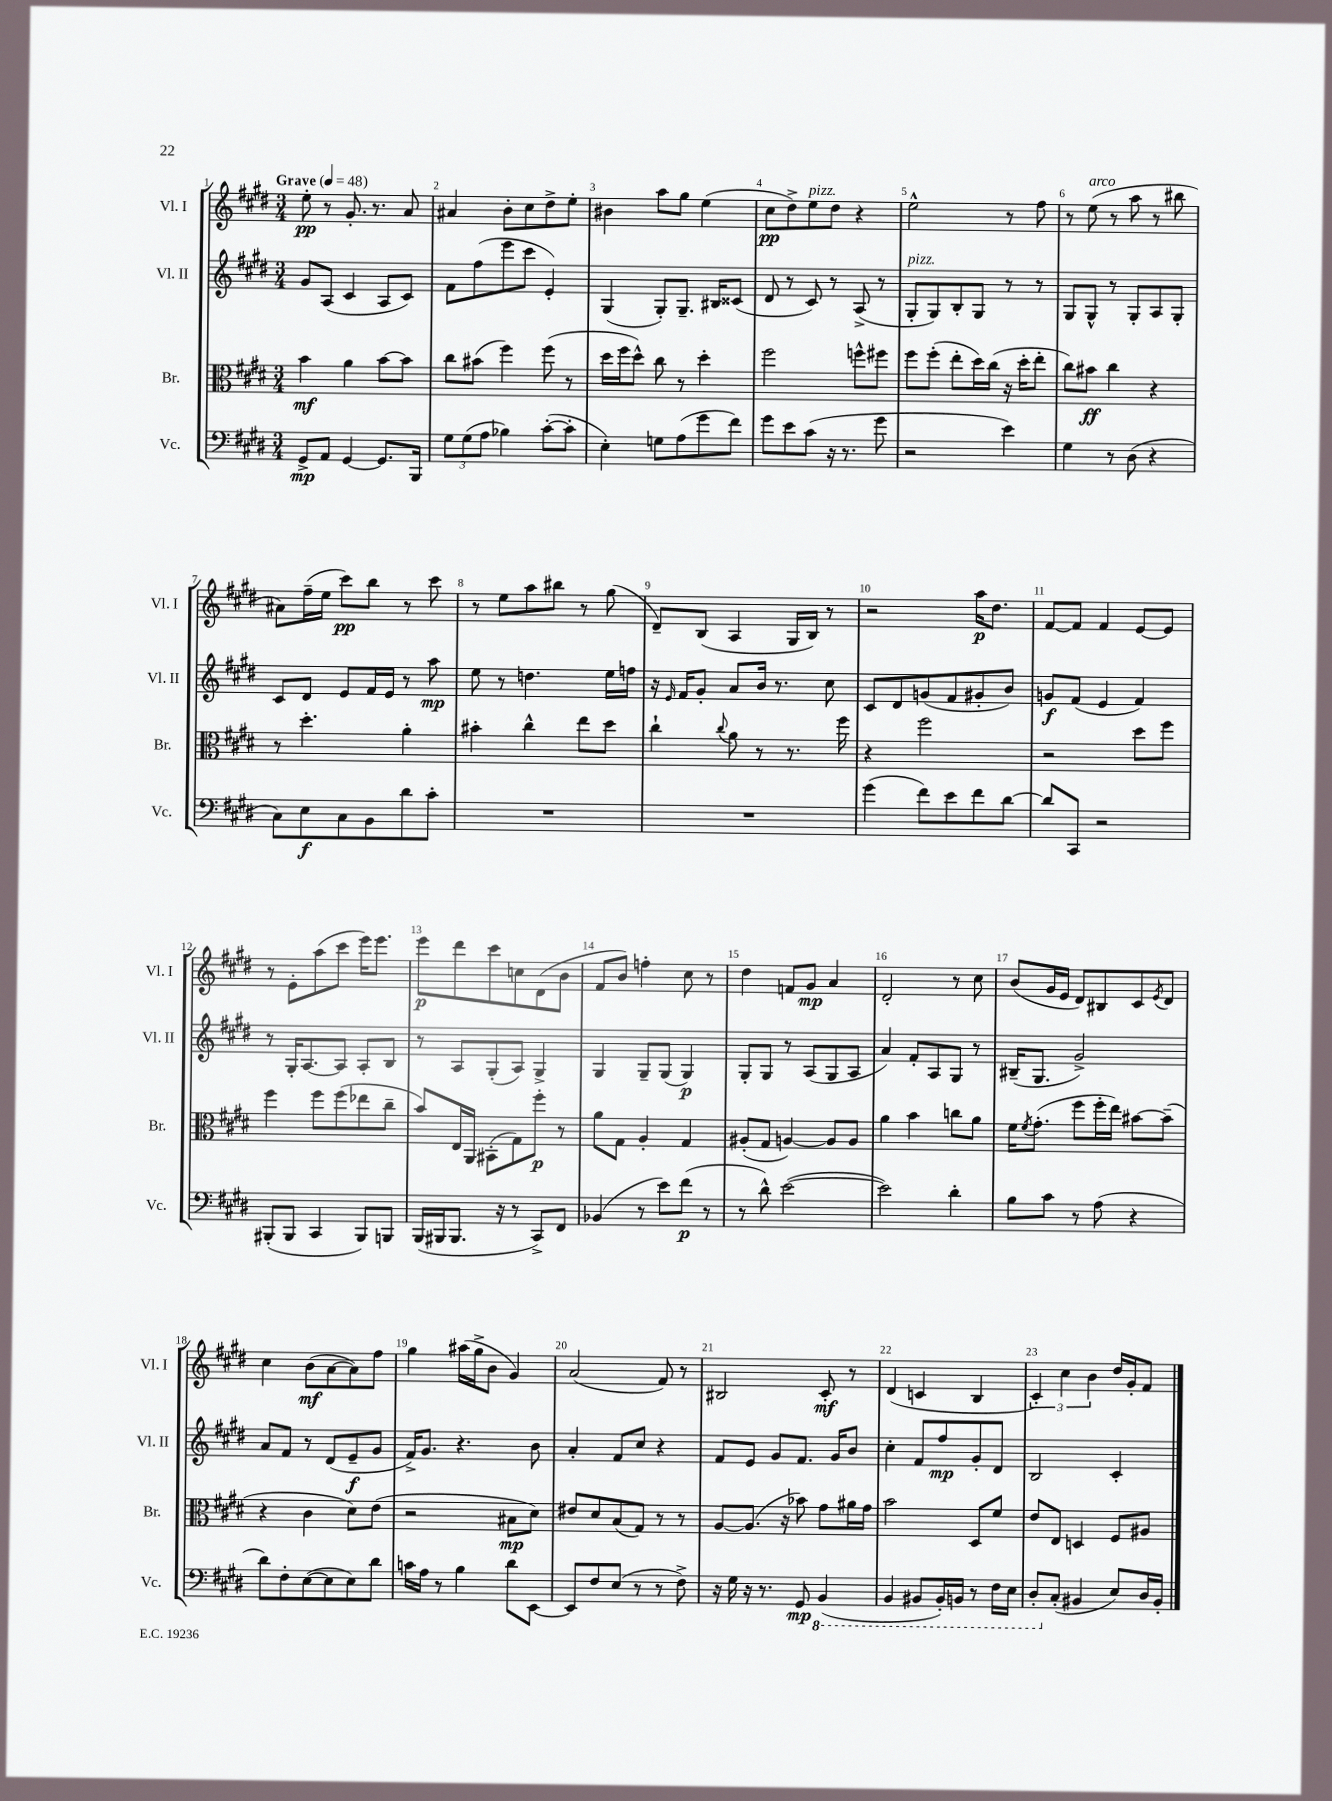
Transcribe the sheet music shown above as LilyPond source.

<<
\new StaffGroup <<
\new Staff = "s0" \with { instrumentName = "Vl. I" shortInstrumentName = "Vl. I" } {
    \clef treble \key e \major \numericTimeSignature \time 3/4 \tempo "Grave" 4 = 48
    e''8-.\pp r8 gis'8.-. r8. a'8 |
    ais'4 b'8-. cis''8 dis''8-> e''8-. |
    bis'4 a''8 gis''8 e''4( |
    cis''8\pp dis''8->) e''8^\markup { \italic "pizz." } dis''8 r4 |
    e''2-^ r8 fis''8 |
    r8 e''8^\markup { \italic "arco" }( r8 a''8 r8 bis''8 |
    ais'8) fis''16--( e''16 cis'''8\pp) b''8 r8 cis'''8 |
    r8 e''8 a''8 bis''8 r8 gis''8( |
    dis'8--) b8( a4 gis16 b16) r8 |
    r2 a''16\p dis''8. |
    fis'8~ fis'8 fis'4 e'8~ e'8 |
    r8 e'8-. a''8( cis'''8 e'''16) e'''8. |
    e'''8\p dis'''8 cis'''8 c''8 dis'8( b'8 |
    fis'8 b'8) f''4-. cis''8 r8 |
    dis''4 f'8 gis'8\mp a'4 |
    dis'2-. r8 cis''8 |
    b'8( gis'16 e'16 dis'8) bis8 cis'8 \acciaccatura { e'8 } dis'8 |
    cis''4 b'8\mf( a'8~ a'8) fis''8 |
    gis''4 ais''16( gis''16-> b'8 gis'4) |
    a'2( fis'8) r8 |
    bis2 cis'8-.\mf r8 |
    dis'4( c'4 b4 |
    \tuplet 3/2 { cis'4-.) cis''4 b'4 } dis''16 gis'16-. fis'8 \bar "|." |
}
\new Staff = "s1" \with { instrumentName = "Vl. II" shortInstrumentName = "Vl. II" } {
    \clef treble \key e \major \numericTimeSignature \time 3/4
    gis'8 a8( cis'4 a8 cis'8) |
    fis'8 fis''8( e'''8 cis'''8 e'4-.) |
    gis4( gis8-.) gis8.-- bis16 cisis'8( |
    dis'8 r8 cis'8) r8 a8->( r8 |
    gis8-.^\markup { \italic "pizz." } gis8) b8-. gis8 r8 r8 |
    gis8 gis8-^ r8 gis8-. a8 gis8-. |
    cis'8 dis'8 e'8 fis'16 e'16 r8 a''8\mp |
    e''8 r8 d''4. e''16 f''16 |
    r16 \grace { e'16 } fis'16 gis'8-. a'8 b'16 r8. cis''8 |
    cis'8 dis'8 g'8( fis'8 gis'8-. b'8) |
    g'8\f fis'8( e'4 fis'4) |
    r8 gis16-. a8.~ a8 a8-. b8 |
    r8 a8 gis8-.( a8) gis4-> |
    gis4 gis8-- gis8( gis4\p) |
    gis8-. gis8 r8 a8( gis8 a8 |
    a'4) fis'8-. a8 gis8 r8 |
    bis16--( gis8. gis'2->) |
    a'8 fis'8 r8 dis'8( e'8--\f gis'8 |
    fis'16->) gis'8. r4. b'8 |
    a'4-. fis'8 cis''8 r4 |
    fis'8 e'8 gis'8 fis'8. gis'16 b'8 |
    cis''4-. fis'8 fis''8\mp gis'8-. dis'8 |
    b2 cis'4-. \bar "|." |
}
\new Staff = "s2" \with { instrumentName = "Br." shortInstrumentName = "Br." } {
    \clef alto \key e \major \numericTimeSignature \time 3/4
    b'4\mf a'4 b'8~ b'8 |
    cis''8 bis'8( fis''4) fis''8( r8 |
    dis''16 fis''16 dis''8-^) cis''8 r8 dis''4-. |
    fis''2 f''8-^ fis''8 |
    fis''8 fis''8-.( e''8-. dis''16) cis''16( r16 dis''16-. e''8-. |
    cis''8) bis'8\ff cis''4 r4 |
    r8 dis''4.-. a'4-. |
    bis'4-. cis''4-^ e''8 dis''8 |
    cis''4-! \appoggiatura { cis''8 } a'8 r8 r8. fis''16 |
    r4 fis''2 |
    r2 dis''8 fis''8 |
    fis''4 fis''8 fis''8( ees''8 cis''8-- |
    b'8) e16 a,16 bis,8-.( gis8) fis''8-.\p r8 |
    a'8 gis8 a4-. gis4 |
    ais8-.( gis8 a4~) a8 a8 |
    a'4 b'4 c''8 a'8 |
    fis'16 \acciaccatura { fis'8 } gis'8.-.( fis''8 fis''16-. e''16) bis'8~ bis'8--( |
    r4 cis'4 dis'8) e'8( |
    r2 bis8\mp dis'8) |
    eis'8 dis'8 b8( gis8) r8 r8 |
    a8~ a8.( r16 bes'8) gis'8 ais'16 gis'16 |
    b'2 dis8 fis'8 |
    e'8 e8 d4 fis8 ais8 \bar "|." |
}
\new Staff = "s3" \with { instrumentName = "Vc." shortInstrumentName = "Vc." } {
    \clef bass \key e \major \numericTimeSignature \time 3/4
    gis,8->\mp a,8 gis,4~ gis,8. b,,16 |
    \tuplet 3/2 { gis8 gis8( a8 } bes4) cis'8~-.( cis'8-. |
    e4-.) g8 a8( gis'8 fis'8) |
    gis'8 e'8 cis'8( r16 r8. gis'8 |
    r2 e'4) |
    gis4 r8 dis8( r4 |
    cis8) e8\f cis8 b,8 dis'8 cis'8-. |
    R2. |
    R2. |
    gis'4( fis'8) e'8 fis'8 dis'8~ |
    dis'8 cis,8 r2 |
    bis,,8-.( bis,,8 cis,4 bis,,8) b,,8 |
    b,,16( bis,,16 bis,,8. r16 r8 cis,8->) fis,8 |
    bes,4( r8 e'8) fis'8\p( r8 |
    r8 dis'8-^) e'2~( |
    e'2) dis'4-. |
    b8 cis'8 r8 a8( r4 |
    dis'8) fis8-. e8~( e8 e8) dis'8 |
    c'16 a16 r8 b4 dis'8 e,8~ |
    e,8 fis8 e8( r8 r8 fis8->) |
    r16 gis16 r16 r8. gis,8\mp \ottava #-1 b,,4( |
    b,,4 bis,,8 bis,,16-.) b,,16 r8 fis,16 e,16 |
    dis,8-. \ottava #0 cis8-.( bis,4 e8) dis16 bis,16-. \bar "|." |
}
>>
>>
\layout { \context { \Score \override BarNumber.break-visibility = ##(#f #t #t) barNumberVisibility = #all-bar-numbers-visible } }
